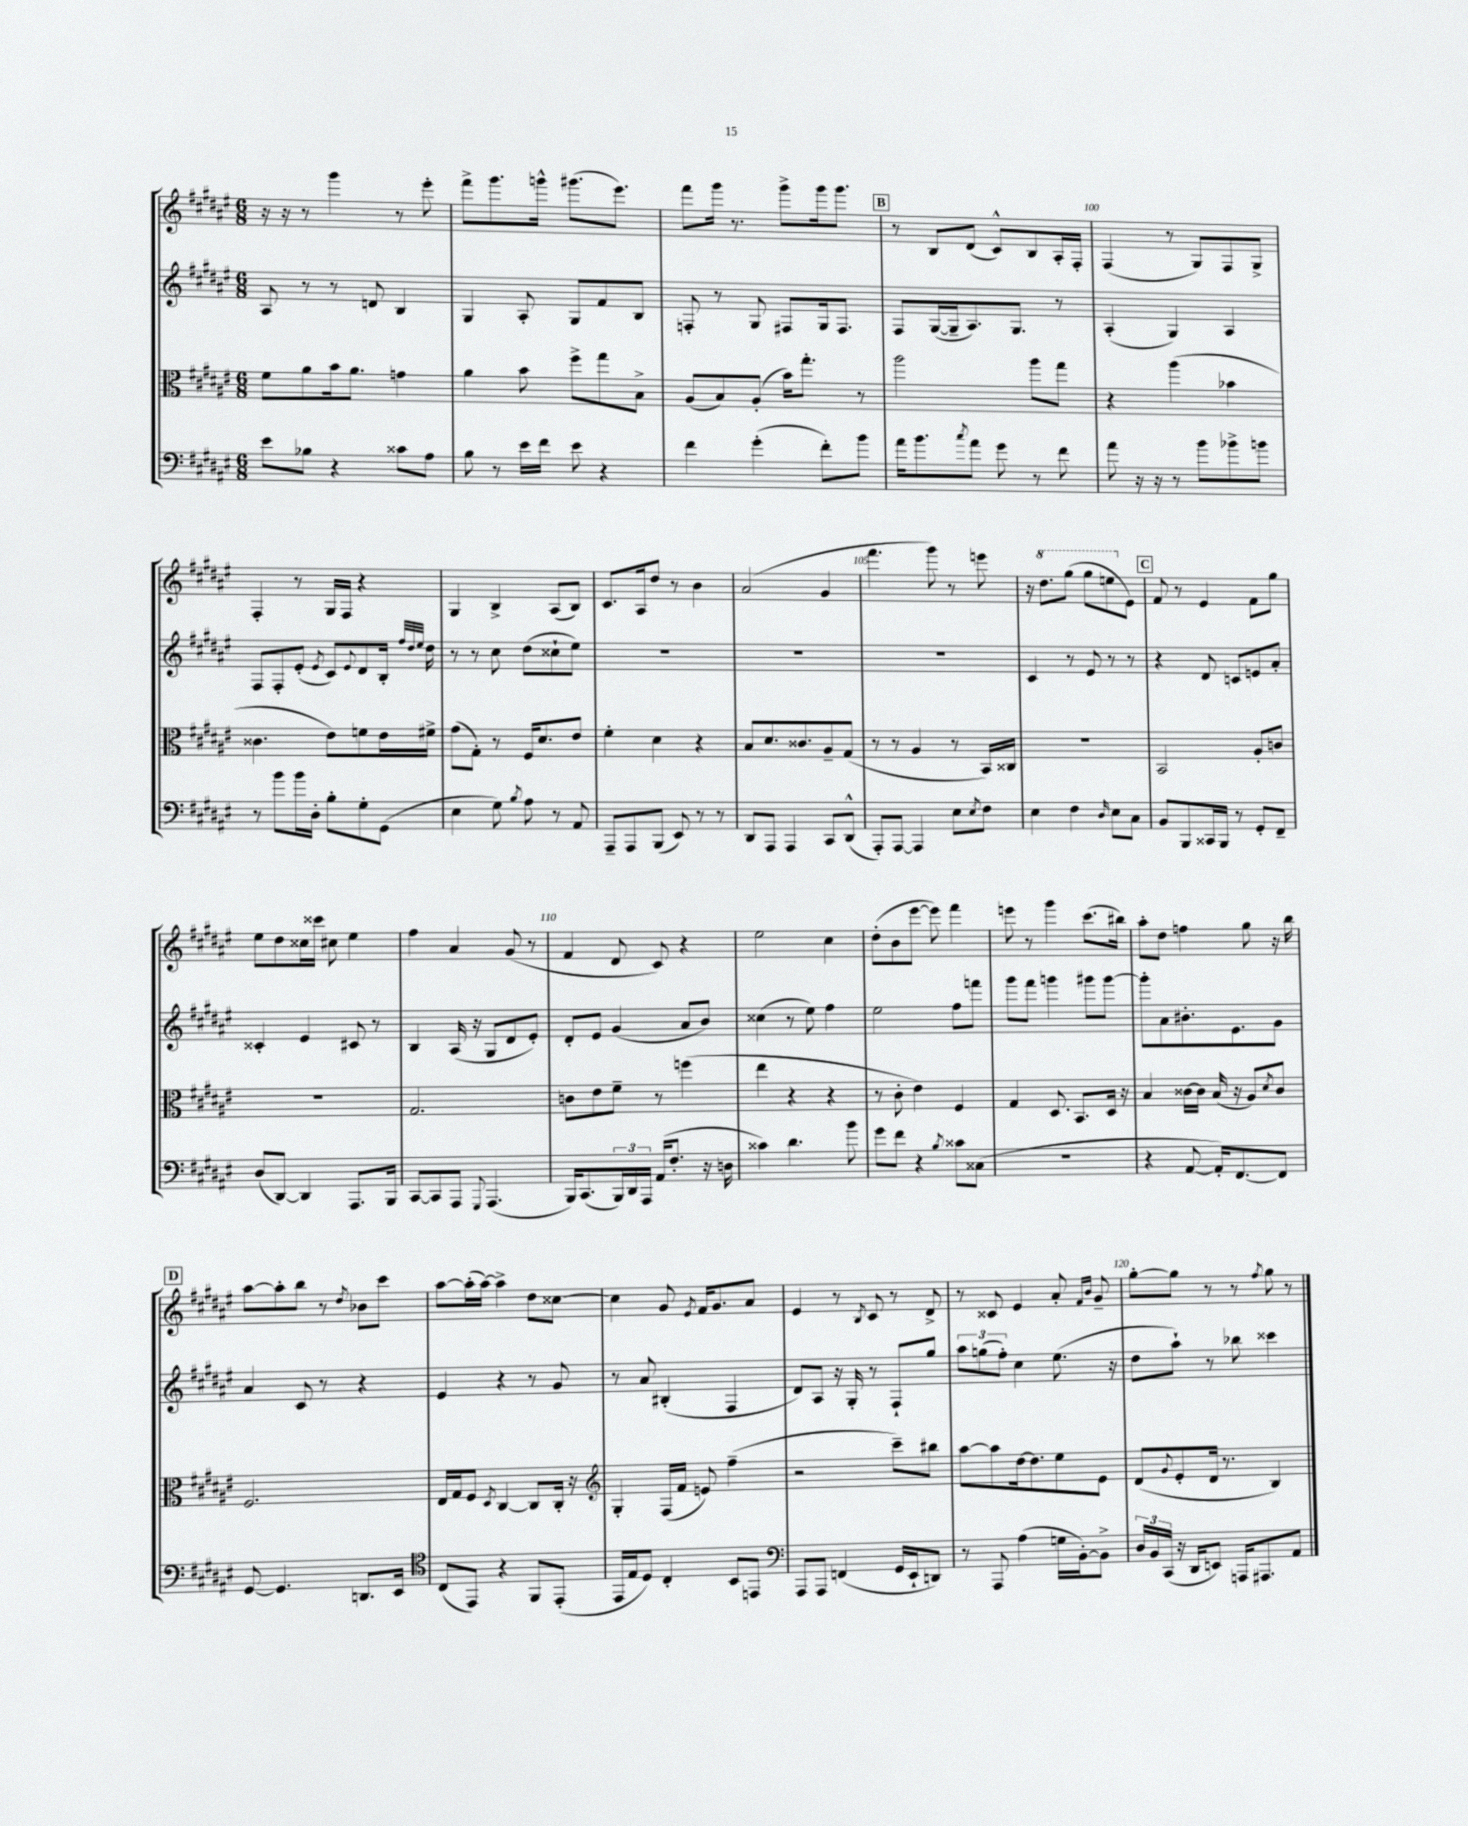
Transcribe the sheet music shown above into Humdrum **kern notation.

**kern	**kern	**kern	**kern
*part4	*part3	*part2	*part1
*staff4	*staff3	*staff2	*staff1
*clefF4	*clefC3	*clefG2	*clefG2
*k[f#c#g#d#a#e#]	*k[f#c#g#d#a#e#]	*k[f#c#g#d#a#e#]	*k[f#c#g#d#a#e#]
*M6/8	*M6/8	*M6/8	*M6/8
=96	=96	=96	=96
8e#\L	8f#\L	8A#/	16r
.	.	.	16r
8B-X\J	8a#\	8r	8r
4r	16b\k	8r	4ggg#\
.	8.a#\J	.	.
.	.	8dn/	.
8c##X\L	4gn\	4B/	8r
8A#\J	.	.	8eee#'\
=97	=97	=97	=97
8B\	4a#\	4G#/	8fff#^\L
8r	.	.	8.ggg#\
16e#\LL	8b\	8A#'/	.
16f#\JJ	.	.	16gggn^^\Jk
8e#\	8ff#^\L	8G#/L	(8.ggg#X\L
4r	8gg#\	8f#/	.
.	.	.	8.eee#\J)
.	8B^\J	8B/J	.
=98	=98	=98	=98
4f#\	(8A#/L	8Fn'/	8fff#\L
.	8B/)	8r	16ggg#\Jk
.	.	.	8.r
(4g#'\	(8A#'/J	8G#/	.
.	16b\KL)	8F#X/L	8ggg#^\L
.	8.gg#'\J	.	.
8f#'\L)	.	16G#/k	16ggg#\k
.	.	8.F#/J	8.ggg#\J
8b\J	8r	.	.
!!LO:REH:place=s1:t=B
=99	=99	=99	=99
16a#\KL	2aa#\	8F#/L	8r
8.b\	.	.	.
.	.	([16G#/L	8B/L
.	.	16G#~/J]	.
8qcc#/	.	.	.
8a#\J	.	8.A#/)	(8d#/J
8g#\	.	.	8c#^^/L)
.	.	8.G#/J	.
8r	8aa#\L	.	8B/
8f#\	8gg#\J	8r	16A#'/L
.	.	.	16F#'/JJ
=100	=100	=100	=100
8a#\	4r	(4A#'/	(4F#/
16r	.	.	.
16r	.	.	.
8r	(4aa#\	4G#/)	8r
8b\L	.	.	8G#/L)
8b-X^\	4b-X\	4A#/	8F#/
8bn\J	.	.	8G#^/J
!!LO:LB:g=z
=101	=101	=101	=101
8r	4.c##X\	8F#/L	4F#'/
8b\L	.	8F#'/	.
16b\L	.	(8e#'/J	8r
16D#'\JJ	.	.	.
.	.	8qe#/	.
8B'\L	8e#\L)	8c#/L)	16G#/LL
.	.	.	16F#/JJ
.	.	8qqe#/	.
8G#'\	8fn\	8d#/	4r
(8GG#\J	16e#\L	16B'/Jk	.
.	.	32qqff#/LLL	.
.	.	32qqdd#/	.
.	.	32qqee#/JJJ	.
.	16f#X^\JJ	16dd#\	.
=102	=102	=102	=102
4E#\	(8g#\L	8r	4G#/
.	8G#'\J)	8r	.
8G#\)	8r	8cc#\	4B^/
8qB/	.	.	.
8A#\	16F#/KL	(8dd#\L	.
.	8.d#/	.	.
8r	.	8cc##X`\	(8A#/L
8AA#/	8e#/J	8ee#\J)	8B/J)
=103	=103	=103	=103
8AAA#~/L	4f#'\	2.r	8.c#/L
8AAA#/	.	.	.
.	.	.	16A#/k
(8BBB/J	4d#\	.	8dd#/J
8EE#/)	.	.	8r
8r	4r	.	4b\
8r	.	.	.
=104	=104	=104	=104
8DD#/L	8B/L	2.r	(2a#/
8AAA#/J	8.d#/	.	.
4AAA#/	.	.	.
.	8.c##X/	.	.
8CC#/L	8A#~/	.	4g#/
(8DD#^^/J	(8G#/J	.	.
=105	=105	=105	=105
8AAA#'/L)	8r	2.r	4.fff#\
[8AAA#/J	8r	.	.
4AAA#/]	4A#/	.	.
.	.	.	8ggg#\)
8E#\L	8r	.	8r
8qE#/	.	.	.
8F#\J	16BB/LL)	.	8eeen\
.	16C##X/JJ	.	.
=106	=106	=106	=106
4E#\	2.r	4c#/	16r
*	*	*	*8va
.	.	.	8.ddd#\L
4F#\	.	8r	(8ggg#\J
.	.	8e#/	8ggg#\L
16qqD#/	.	.	.
8E#\L	.	8r	8eeen\
*	*	*	*X8va
8C#\J	.	8r	8e#\J)
!!LO:REH:place=s1:t=C
=107	=107	=107	=107
8BB/L	2BB/	4r	8f#/
8BBB/	.	.	8r
16CC##X/L	.	8d#/	4e#/
16BBB/JJ	.	.	.
8r	.	8cn/L	.
8GG#'/L	8A#'/L	8en/	8f#\L
8FF#~/J	8cn/J	8a#'/J	8gg#\J
!!LO:LB:g=z
=108	=108	=108	=108
(8D#/L	2.r	4c##X'/	8ee#\L
[8DD#/J)	.	.	8dd#\
4DD#/]	.	4e#/	16cc##X\L
.	.	.	16ccc##X\JJ
.	.	.	8cc#X\
8.AAA#/L	.	8c#X/	4ee#\
.	.	8r	.
16BBB/Jk	.	.	.
=109	=109	=109	=109
[8CC#/L	2.G#/	4B/	4ff#\
8CC#/]	.	.	.
8AAA#/J	.	(16A#/	4a#/
.	.	16r	.
8qqGGG#/	.	.	.
(4.AAA#/	.	8G#/L	.
.	.	8d#/	(8g#/
.	.	8e#'/J)	8r
=110	=110	=110	=110
16BBB/KL)	8cn\L	8d#'/L	4f#/
(8.CC#/	.	.	.
.	8e#\	8e#/J	.
24BBB/L)	8f#~\J	(4g#/	8d#/
24DD#/	.	.	.
24AAA#/JJ	.	.	.
(16AA#/KL	8r	.	8c#/)
8.F#'/J	.	.	.
.	(4ffn\	8a#/L	4r
16r	.	8b/J)	.
16Dn\	.	.	.
=111	=111	=111	=111
4c##X\)	4ee#\	(4cc##X\	2ee#\
4.d#\	4r	8r	.
.	.	8ee#\)	.
.	4r	4ff#\	4cc#\
8b\	.	.	.
=112	=112	=112	=112
8g#\L	8r	2ee#\	(8dd#'\L
8f#\J	8c#'\	.	8b\
4r	4e#\)	.	[8eee#\J
.	.	.	8eee#\])
8qB/	.	.	.
8c##X\L	4F#/	8ff#\L	4fff#\
(8C##X\J	.	8fffn\J	.
=113	=113	=113	=113
2.r	4G#/	8ggg#\L	8eeen\
.	.	8fff#\J	8r
.	8.D#/	4gggn\	4ggg#\
.	8.BB/L	.	.
.	.	8ggg#X\L	(8.ccc#\L
.	16D#/Jk	[8ggg#\J	.
.	16r	.	16bb#X\Jk)
=114	=114	=114	=114
4r	4B/	8ggg#'\L]	8aa#'\L
.	.	8a#\	8dd#\J
[8AA#/	[16c##X\LL	8.b#X'\	4ffn\
.	16c##\JJ]	.	.
16AA#'/KL])	(16B/	.	.
[8.FF#/	16r	8.e#\	.
.	8A#/L)	.	8gg#\
.	8qd#/	.	.
8FF#/J]	8c##/J	8g#\J	16r
.	.	.	16bb\
!!LO:LB:g=z
!!LO:REH:place=s1:t=D
=115	=115	=115	=115
[8GG#/	2.F#/	4a#/	[8aa#\L
4.GG#/]	.	.	8aa#'\]
.	.	8c#/	8bb\J
.	.	8r	8r
.	.	.	8qdd#/
8.DDn/L	.	4r	8b-X\L
.	.	.	8ccc#\J
16EE#/Jk	.	.	.
=116	=116	=116	=116
*clefC4	*	*	*
(8C#/L	16E#/LL	4e#/	[8aa#\L
.	16G#/J	.	.
8EE#/J)	8F#/J	.	(16aa#'\L]
.	.	.	[16aa#\JJ)
.	8qD#/	.	.
4r	[4C#/	4r	4aa#^\]
8FF#/L	8C#/L]	8r	8dd#\L
(8EE#'/J	16C#'/Jk	8g#/	[8cc##X\J
.	16r	.	.
=117	=117	=117	=117
*	*clefG2	*	*
16EE#/LL	4G#'/	8r	4cc##\]
16E#/J	.	.	.
8D#/J)	.	8a#/	.
4C#'/	(16F#/LL	(4B#X'/	8g#/
.	16f#/JJ	.	.
.	.	.	8qe#/
.	8en/)	.	16f#/KL
.	.	.	8.g#/
8BB/L	(4ff#~\	4F#/	.
8EEn/J	.	.	8a#/J
=118	=118	=118	=118
*clefF4	*	*	*
8AAA#/L	2r	8d#/L)	4e#/
8AAA#/J	.	8A#/J	.
(4FFn/	.	16r	8r
.	.	16G#'/	.
.	.	.	8qB/
.	.	8r	8c#/
16GG#/LL	8ccc#~\L)	8F#`/L	8r
16EE#`/J	.	.	.
8DDn/J)	8bb#X\J	8gg#/J	8d#^/
=119	=119	=119	=119
8r	[8aa#\L	12aa#\L	8r
.	.	(12ggn\	.
8AAA#/	8aa#\]	.	8c##X/
.	.	12ff#'\J)	.
(4A#\	[16dd#\k	4cc#\	4e#/
.	8.dd#\]	.	.
16Gn\LL	8ee#\	(8.ee#\	8a#'/
[16BB'\J)	.	.	.
.	.	.	16qqf#/LL
.	.	.	16qqb/JJ
8BB^\J]	8e#\J	.	8g#~/
.	.	16r	.
=120	=120	=120	=120
24D#/LL	(8d#/L	8dd#\L	[8gg#'\L
24BB/	.	.	.
(24CC#/JJ	.	.	.
.	8qqg#/	.	.
16r	8e#'/	8aa#`\J)	8gg#\J]
16DD#/KL	.	.	.
8EEn/J)	16d#/Jk	8r	8r
.	8.r	.	.
16AAAn/KL	.	8bb-X\	8r
8.AAA#X/	.	.	.
.	.	.	8qff#/
.	4B/)	4ccc##X\	8gg#\
8AA#/J	.	.	8r
==	==	==	==
*-	*-	*-	*-
